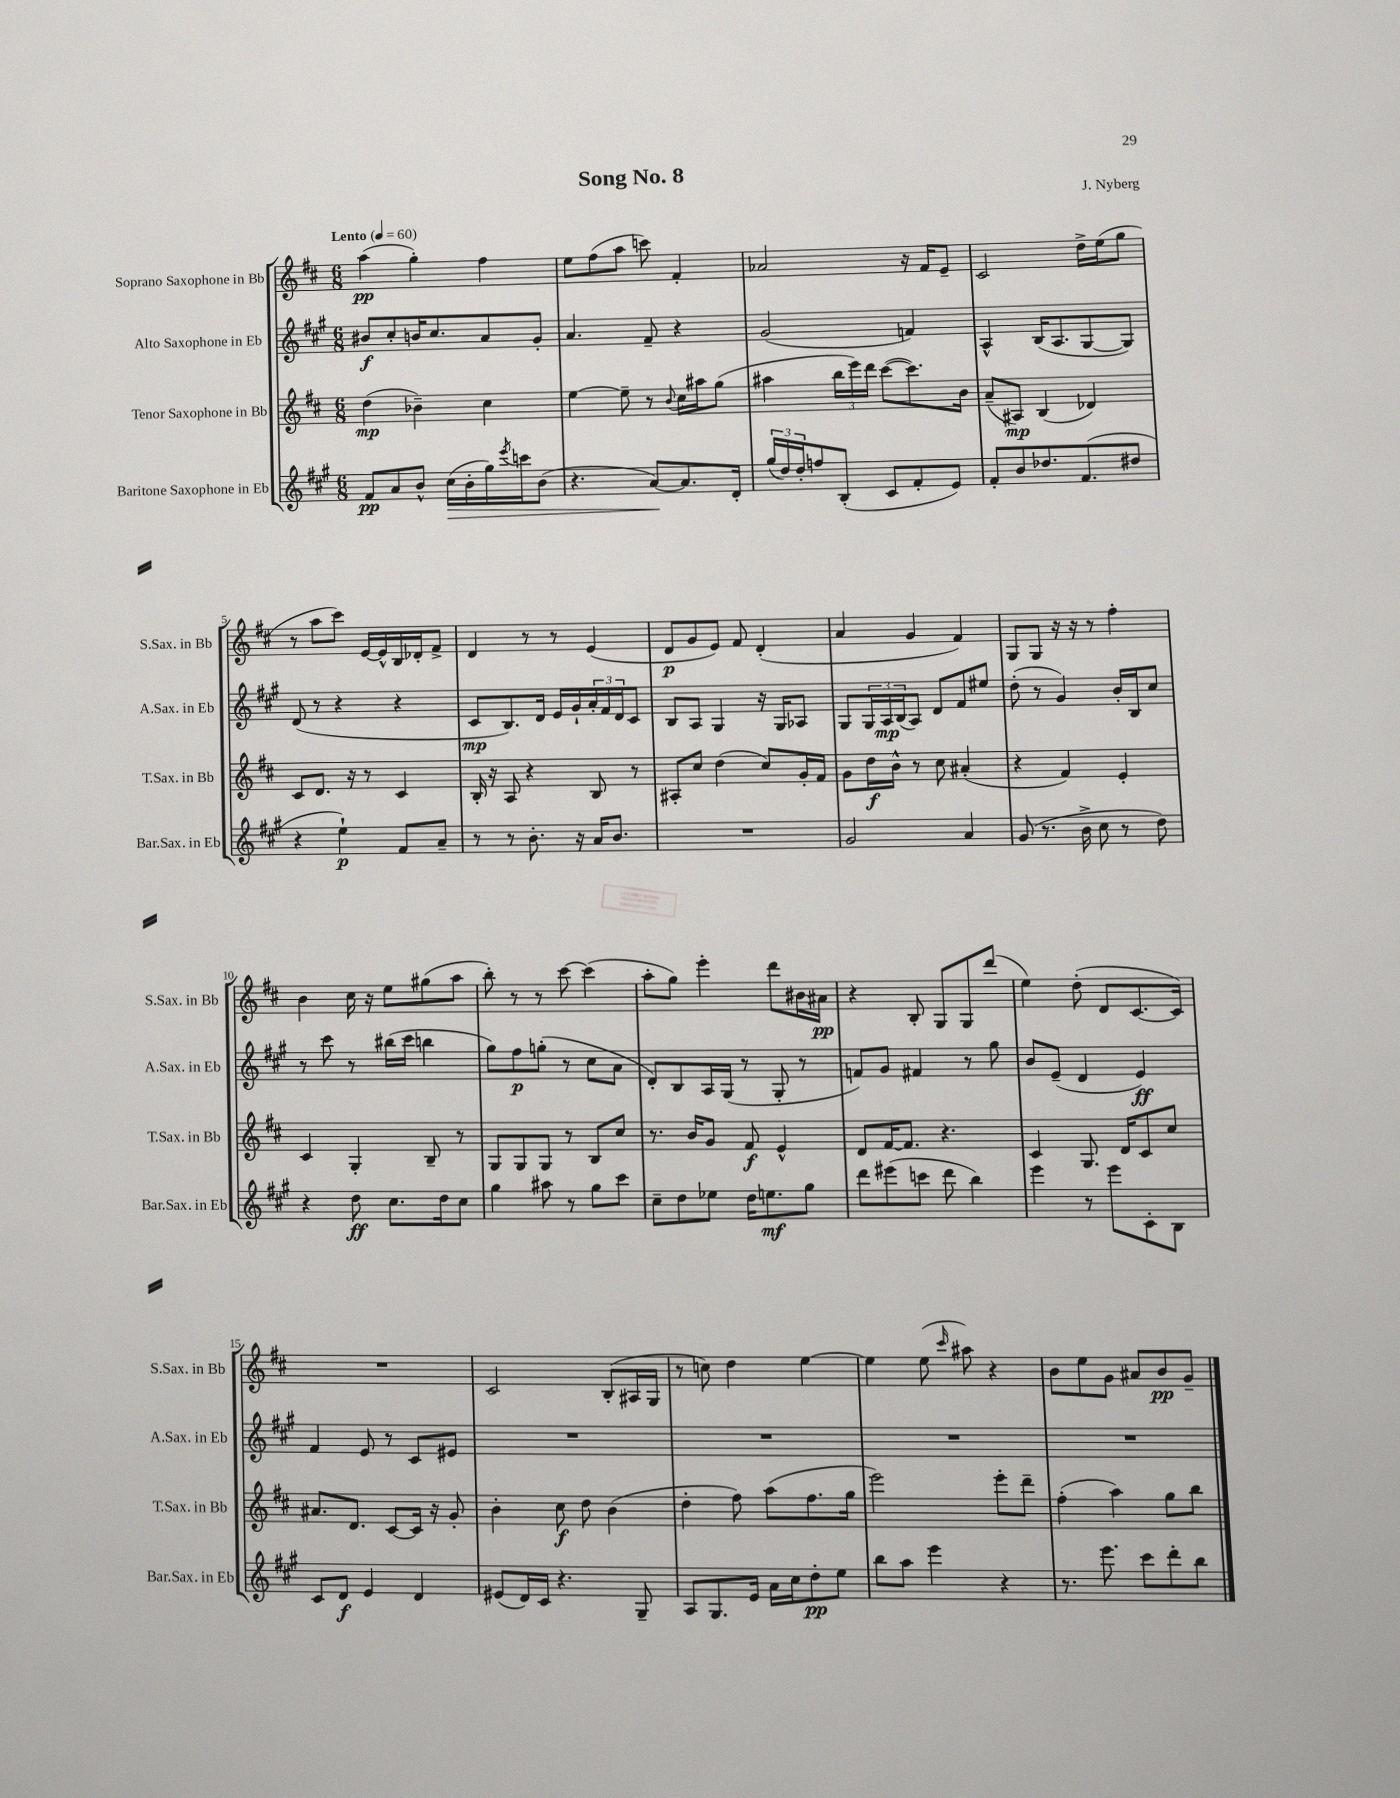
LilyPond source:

\header { title = "Song No. 8" composer = "J. Nyberg" }
<<
\new StaffGroup <<
\new Staff = "s0" \with { instrumentName = "Soprano Saxophone in Bb" shortInstrumentName = "S.Sax. in Bb" } {
    \clef treble \key d \major \numericTimeSignature \time 6/8 \tempo "Lento" 4 = 60
    a''4\pp( g''4-.) fis''4 |
    e''8 fis''8( a''8 c'''8) fis'4-. |
    aes'2 r16 fis'16 e'8-- |
    cis'2 d''16-> e''16( g''8 |
    r8 a''8 cis'''8) e'16~ e'16-^ b16 des'16-. fis'8-> |
    d'4 r8 r8 e'4( |
    d'8\p g'8 e'8) fis'8 d'4-.( |
    a'4 g'4 fis'4) |
    g8 g8 r16 r16 r8 fis''4-. |
    b'4 cis''16 r16 e''8 gis''8( a''8 |
    b''8-.) r8 r8 cis'''8~ cis'''4( |
    a''8-. g''8) e'''4-. d'''8 bis'16 ais'16\pp |
    r4 b8-. g8 g8 d'''8( |
    e''4) d''8-.( d'8 cis'8.~ cis'16) |
    R2. |
    cis'2 b8-.( ais16 g16 |
    r8 c''8) d''4 e''4~ |
    e''4 e''8( \grace { cis'''16 } ais''8) r4 |
    b'8 e''8 g'8 ais'8 b'8\pp g'8-- \bar "|." |
}
\new Staff = "s1" \with { instrumentName = "Alto Saxophone in Eb" shortInstrumentName = "A.Sax. in Eb" } {
    \clef treble \key a \major \numericTimeSignature \time 6/8
    bis'8\f cis''8-. b'16 cis''8. a'8 gis'8-. |
    a'4. fis'8-- r4 |
    gis'2( f'4) |
    a4-^ b16( a8. gis8~ gis8) |
    d'8( r8 r4 r4 |
    cis'8\mp b8.) d'16 e'16 gis'16-! \tuplet 3/2 { a'16-. fis'16 d'16 } cis'8 |
    b8 a8 gis4 r16 gis16 aes8 |
    gis8 \tuplet 3/2 { gis16 a16\mp b16( } a8) d'8 fis'8 eis''8 |
    d''8-.( r8 gis'4) b'16-. b16 cis''8 |
    r8 cis'''8 r8 bis''16( cis'''16 b''4 |
    gis''8) fis''8\p g''8-.( r8 cis''8 a'8 |
    d'8-.) b8 a16 gis16( r8 gis8-. r8 |
    f'8) gis'8 fis'4 r8 gis''8 |
    b'8 e'8--( d'4 e'4\ff) |
    fis'4 e'8 r8 cis'8 eis'8 |
    R2. |
    R2. |
    R2. |
    R2. \bar "|." |
}
\new Staff = "s2" \with { instrumentName = "Tenor Saxophone in Bb" shortInstrumentName = "T.Sax. in Bb" } {
    \clef treble \key d \major \numericTimeSignature \time 6/8
    d''4\mp( bes'4--) cis''4 |
    e''4~ e''8-- r8 \appoggiatura { b'8 } cis''16 ais''16 g''8( |
    ais''4 \tuplet 3/2 { b''16 e'''16) d'''16 } cis'''8~( cis'''8.) b'16 |
    a'8--( ais8\mp) b4( des'4) |
    cis'8 d'8. r16 r8 cis'4 |
    b16-. r16 a8 r4 b8 r8 |
    ais8-. cis''8 d''4( cis''8) g'16-. fis'16 |
    g'8 d''16\f b'16-^ r8 cis''8 ais'4-.( |
    r4 fis'4) e'4-. |
    cis'4 g4-. b8-- r8 |
    g8 g8 g8 r8 b8 cis''8 |
    r8. b'16 g'8 fis'8\f e'4-^ |
    d'8 fis'16~ fis'8. r4. |
    cis'4 g8. d'16 cis'8 cis''8 |
    ais'8. d'8. cis'8~ cis'16 r16 g'8-. |
    b'4-. cis''8\f d''8 b'4( |
    d''4-. fis''8) a''8( fis''8. g''16 |
    e'''2) e'''8-. d'''8-- |
    fis''4-.( a''4) g''8 b''8 \bar "|." |
}
\new Staff = "s3" \with { instrumentName = "Baritone Saxophone in Eb" shortInstrumentName = "Bar.Sax. in Eb" } {
    \clef treble \key a \major \numericTimeSignature \time 6/8
    fis'8\pp a'8 b'8-^ cis''16\>( b'16-. gis''16) \acciaccatura { e'''8 } c'''16 b'8( |
    r4. a'8~\!) a'8. d'16-. |
    \tuplet 3/2 { gis''16( d''16) d''16-. } f''8 b8-.( cis'8 fis'8-. e'8) |
    fis'8-. b'8 des''8. fis'8.( dis''8 |
    r4 e''4-!\p) fis'8 a'8-- |
    r8 r8 b'8.-. r16 a'16 b'8. |
    R2. |
    gis'2 a'4 |
    gis'8( r8. b'16-> cis''8 r8 d''8) |
    r4 d''8\ff cis''8. d''16 cis''8 |
    gis''4 ais''8 r8 gis''8 cis'''8 |
    cis''8-- d''8 ees''8 d''16 e''8.\mf gis''8 |
    d'''8 eis'''8( c'''8 d'''8 b''4) |
    e'''4 r8 e'''8 cis'8-. b8 |
    cis'8 d'8\f e'4 d'4 |
    eis'8( d'16) cis'16 r4. gis8-- |
    a8 gis8. e'16 a'16 cis''16 d''8-.\pp e''8 |
    b''8 a''8 e'''4 r4 |
    r8. e'''8. cis'''8 d'''8-. b''8 \bar "|." |
}
>>
>>
